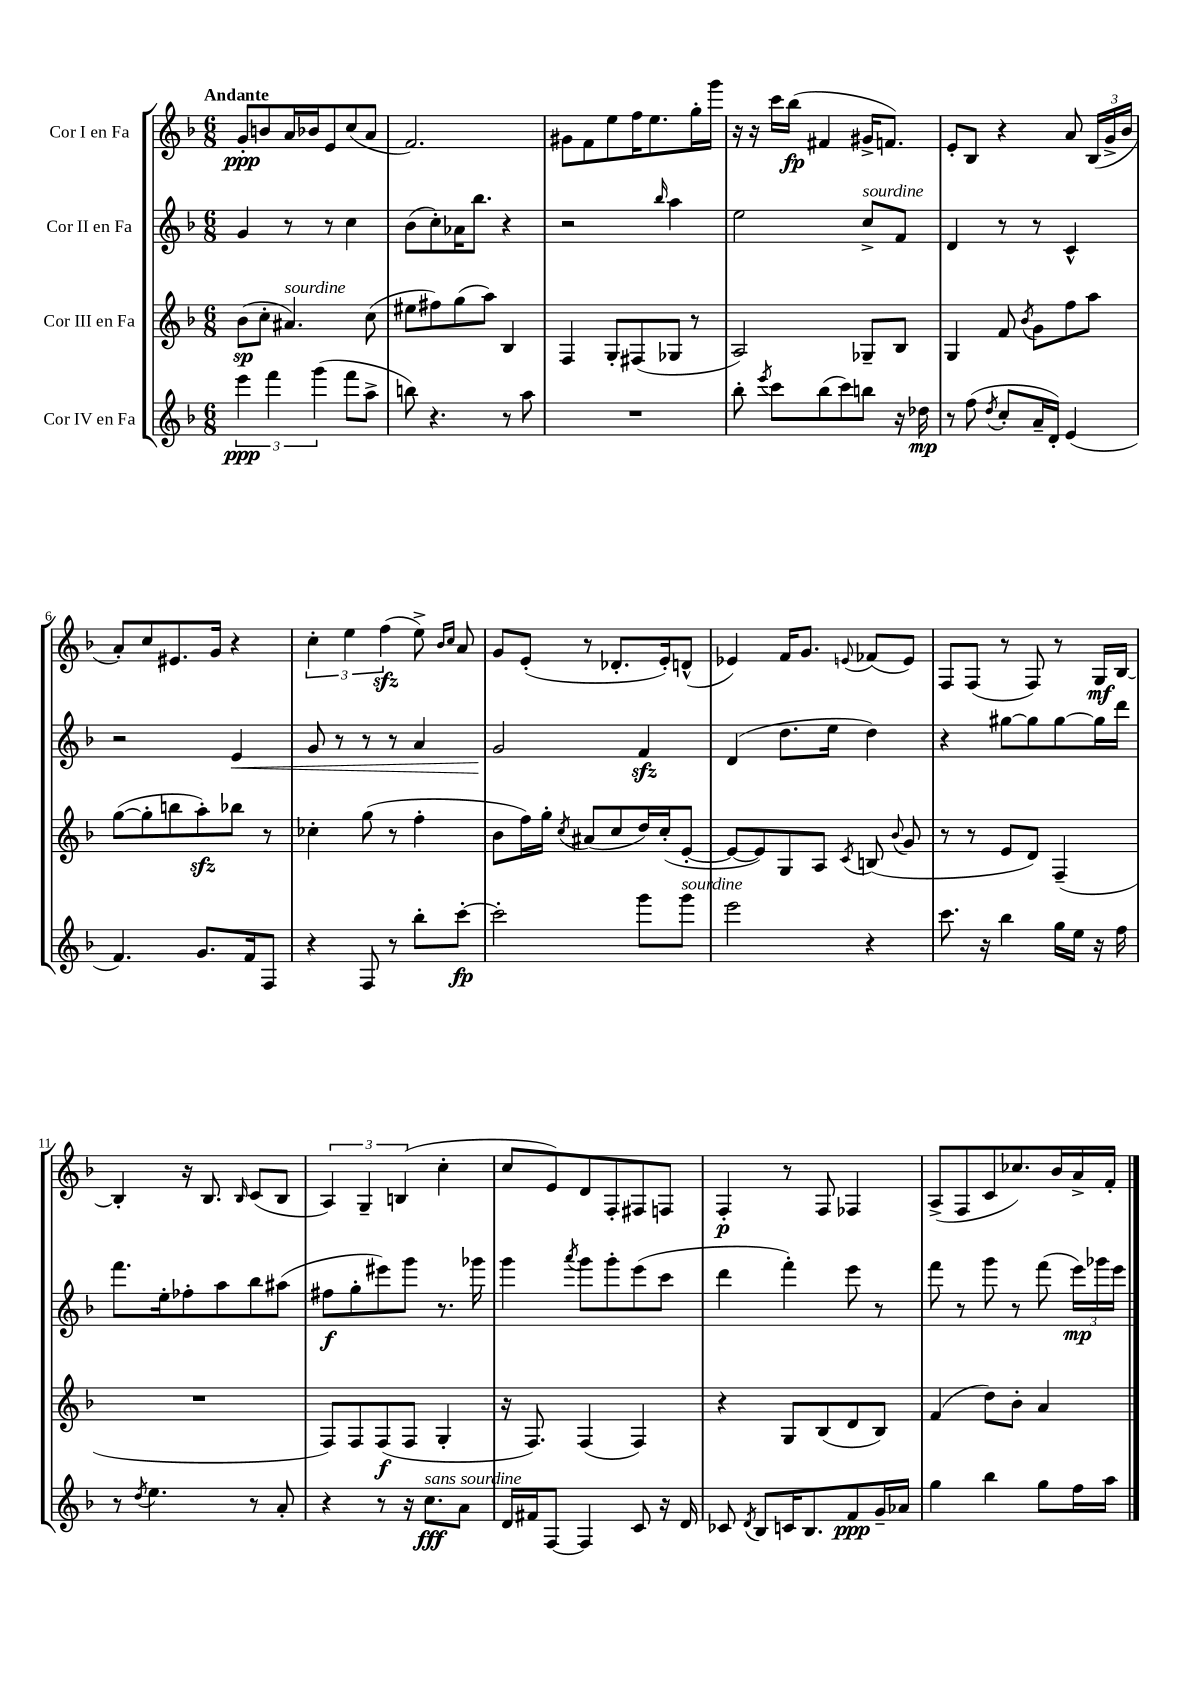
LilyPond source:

<<
\new StaffGroup <<
\new Staff = "s0" \with { instrumentName = "Cor I en Fa" } {
    \clef treble \key f \major \numericTimeSignature \time 6/8 \tempo "Andante"
    \autoBeamOff g'8[-.\ppp b'8 a'16 bes'16 e'8 c''8( a'8] |
    f'2.) |
    gis'8[ f'8 e''8 f''16 e''8. g''16-. g'''16] |
    r16 r16 c'''16[ bes''16]\fp( fis'4 gis'16[-> f'8.]) |
    e'8[-. bes8] r4 a'8 \tuplet 3/2 { bes16[( g'16-> bes'16] } |
    a'8[-.) c''8 eis'8. g'16] r4 |
    \tuplet 3/2 { c''4-. e''4 f''4\sfz( } e''8->) \grace { bes'16[ c''16] } a'8 |
    g'8[ e'8]-.( r8 des'8.[-. e'16-.) d'8]-^( |
    ees'4) f'16[ g'8.] \appoggiatura { e'8 } fes'8[( e'8]) |
    f8[ f8]( r8 f8) r8 g16[\mf bes16]~ |
    bes4-. r16 bes8. \grace { bes16 } c'8[( bes8] |
    \tuplet 3/2 { a4) g4-- b4( } c''4-. |
    c''8[ e'8) d'8 f8-. fis8 f8] |
    f4-.\p r8 f8 fes4 |
    a8[->( f8 c'8 ces''8.) bes'16 a'16-> f'16]-. \bar "|." |
}
\new Staff = "s1" \with { instrumentName = "Cor II en Fa" } {
    \clef treble \key f \major \numericTimeSignature \time 6/8
    \autoBeamOff g'4 r8 r8 c''4 |
    bes'8[( c''8-.) aes'16 bes''8.] r4 |
    r2 \grace { bes''16 } a''4 |
    e''2 c''8[->^\markup { \italic "sourdine" } f'8] |
    d'4 r8 r8 c'4-^ |
    r2 e'4\< |
    g'8 r8 r8 r8 a'4 |
    g'2\! f'4\sfz |
    d'4( d''8.[ e''16] d''4) |
    r4 gis''8[~ gis''8 gis''8~ gis''16 d'''16] |
    f'''8.[ e''16-. fes''8-. a''8 bes''8 ais''8]( |
    fis''8[\f g''8-. eis'''8) g'''8] r8. ges'''16 |
    g'''4 \acciaccatura { a'''8 } g'''8[ g'''8-. e'''8( c'''8] |
    d'''4 f'''4-.) e'''8 r8 |
    f'''8 r8 g'''8 r8 f'''8( \tuplet 3/2 { e'''16[\mp) ges'''16 e'''16] } \bar "|." |
}
\new Staff = "s2" \with { instrumentName = "Cor III en Fa" } {
    \clef treble \key f \major \numericTimeSignature \time 6/8
    \autoBeamOff bes'8[\sp( c''8]-. ais'4.^\markup { \italic "sourdine" }) c''8( |
    eis''8[ fis''8) g''8( a''8]) bes4 |
    f4 g8[-. fis8( ges8] r8 |
    a2) ges8[-- bes8] |
    g4 f'8 \acciaccatura { bes'8 } g'8[ f''8 a''8] |
    g''8[~( g''8-. b''8 a''8-.\sfz) bes''8] r8 |
    ces''4-. g''8( r8 f''4-. |
    bes'8[ f''16) g''16]-. \acciaccatura { c''8 } ais'8[( c''8 d''16) c''16-.( e'8]~-. |
    e'8[~ e'8) g8 a8] \acciaccatura { c'8 } b8( \appoggiatura { bes'8 } g'8 |
    r8 r8 e'8[ d'8]) f4--( |
    R2. |
    f8[) f8 f8\f( f8] g4-. |
    r16 f8.) f4( f4) |
    r4 g8[ bes8( d'8 bes8]) |
    f'4( d''8[) bes'8]-. a'4 \bar "|." |
}
\new Staff = "s3" \with { instrumentName = "Cor IV en Fa" } {
    \clef treble \key f \major \numericTimeSignature \time 6/8
    \autoBeamOff \tuplet 3/2 { e'''4\ppp f'''4 g'''4( } f'''8[ a''8]-> |
    b''8) r4. r8 a''8 |
    R2. |
    bes''8-. \acciaccatura { e'''8 } c'''8[ bes''8( c'''8) b''8] r16 des''16\mp |
    r8 f''8( \acciaccatura { d''8 } c''8[-. a'16-- d'16]-.) e'4( |
    f'4.) g'8.[ f'16 f8] |
    r4 f8 r8 bes''8[-. c'''8]~-.\fp |
    c'''2-. g'''8[ g'''8]^\markup { \italic "sourdine" } |
    e'''2 r4 |
    c'''8. r16 bes''4 g''16[ e''16] r16 f''16 |
    r8 \acciaccatura { d''8 } e''4. r8 a'8-. |
    r4 r8 r16 c''8.[\fff^\markup { \italic "sans sourdine" } a'8] |
    d'16[ fis'16 f8]~ f4 c'8 r16 d'16 |
    ces'8 \acciaccatura { d'8 } bes8[ c'16 bes8. f'8\ppp g'16-- aes'16] |
    g''4 bes''4 g''8[ f''16 a''16] \bar "|." |
}
>>
>>
